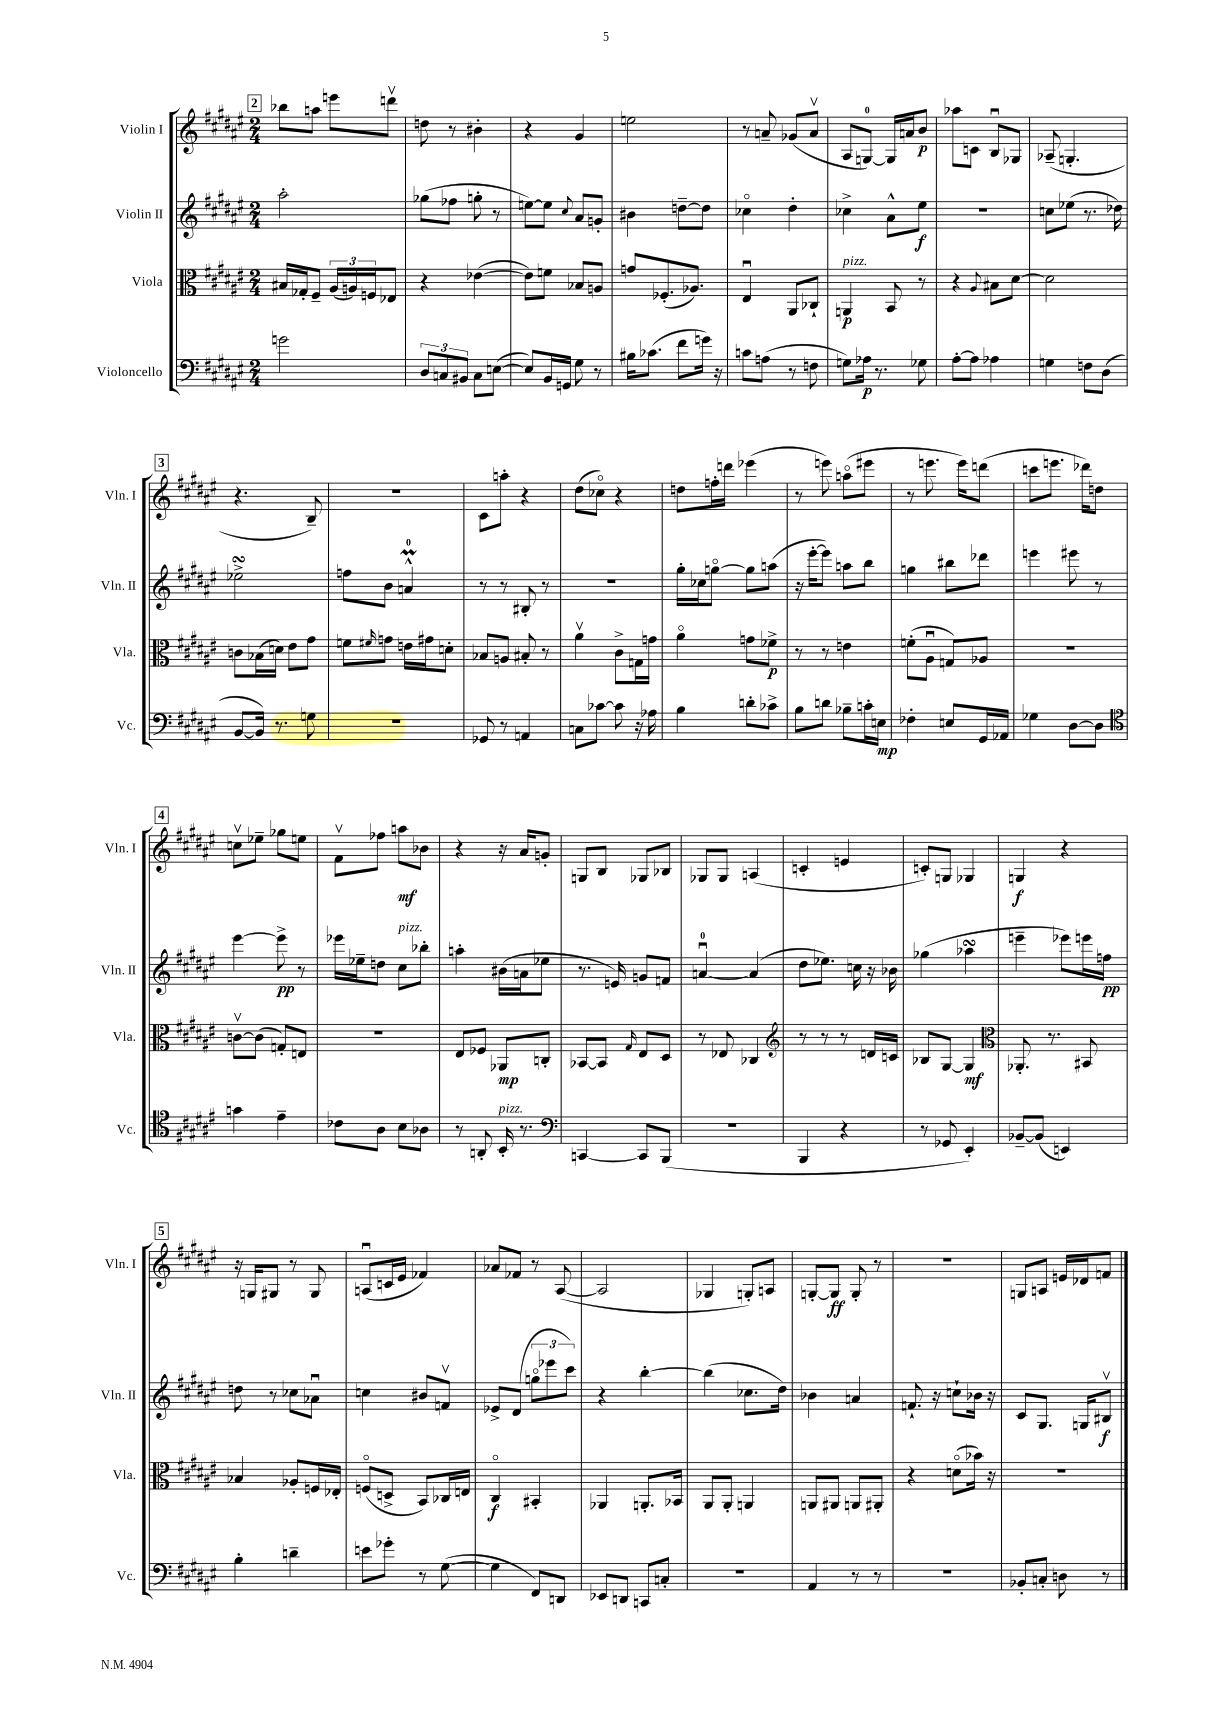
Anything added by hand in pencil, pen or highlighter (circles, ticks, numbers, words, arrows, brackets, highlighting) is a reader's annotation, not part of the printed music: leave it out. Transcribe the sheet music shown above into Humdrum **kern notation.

**kern	**kern	**kern	**kern
*staff4	*staff3	*staff2	*staff1
*clefF4	*clefC3	*clefG2	*clefG2
*k[f#c#g#d#a#e#]	*k[f#c#g#d#a#e#]	*k[f#c#g#d#a#e#]	*k[f#c#g#d#a#e#]
*M2/4	*M2/4	*M2/4	*M2/4
2g	16B#	2aa#'	8bb-
.	16G-'	.	.
.	8F#~	.	8aa
.	(24A#	.	8eee
.	24A)	.	.
.	24F	.	.
.	8E-	.	8dddv
=	=	=	=
12D#	4r	(8gg-	8dd
12C	.	.	.
.	.	8ff-	8r
12BB#	.	.	.
8C	([4e-	8gg'	4b#'
([8E	.	8r	.
=	=	=	=
8E])	8e-])	[8ee)	4r
16BB	8f	8ee]	.
16GG	.	.	.
.	.	8qqcc#	.
8G#	8B-	8a#	4g#
8r	8A	8g'	.
=	=	=	=
16B#	8g	4b#	2ee
(8.c-	.	.	.
.	(8.F-'	.	.
8f#	.	[8dd~	.
.	8.A-)	.	.
16g)	.	8dd]	.
16r	.	.	.
=	=	=	=
8c	4E#u	4cc-o	8r
(8A	.	.	8a~
8r	8AA#	4dd#'	(8g-
8F	8C-`	.	8av
=	=	=	=
8G)	4AA	4cc-^	8A#
16A-	.	.	[8G)
8.r	.	.	.
.	8BB	8a#^^	16G]
.	.	.	16a
8G-	8r	8ee#	8b
=	=	=	=
[8A#'	4r	2r	8aa-
8A#]	.	.	8c
.	8qqA#	.	.
4A-	8B#	.	8Bu
.	[8d#	.	8G-
=	=	=	=
4G	2d#]	8cc	(8A-~
.	.	(8ee-	4.G'
8F	.	8.r	.
(8D#	.	.	.
.	.	16dd-)	.
=	=	=	=
[8BB	8c	2ee-^	4.r
16BB])	(16B-	.	.
8.r	16d)	.	.
.	8e#	.	.
8G	8g#	.	8B~)
=	=	=	=
2r	8f	8ff	2r
.	16qqf#	.	.
.	8g	8b	.
.	16e	4a^^	.
.	16g#	.	.
.	8d'	.	.
=	=	=	=
8GG-	8B-	8r	8c#
8r	8A	8r	8aa'
4AA	8B#'	8B#'	4r
.	8r	8r	.
=	=	=	=
8C	4a#v	2r	(8dd#
[8c-	.	.	8cc-o)
8c-]	8c#^	.	4r
16r	16G	.	.
16A-	16g	.	.
=	=	=	=
4B	4a#o	16gg#'	8dd
.	.	16cc-	.
.	.	[8ggo	16ff'
.	.	.	16ddd
8d'	8g	8gg]	(4eee-
8c-^	8f-^	(8aa	.
=	=	=	=
8B	8r	16r	8r
.	.	[16eee#'	.
8d	8r	8eee#])	8eee)
8B-~	4e	8aa	(8aao
16c'	.	8bb	8eee#
16E	.	.	.
=	=	=	=
4F-'	(8f'	4gg	8r
.	8A#u	.	8.eee
8E	8G)	8bb#	.
.	.	.	16eee)
16GG#	8A-	8ddd-	(8ddd
16AA-	.	.	.
=	=	=	=
4G-	2r	4eee	8ccc
.	.	.	8.eee
[8D#	.	8eee#	.
.	.	.	16ddd-)
8D#]	.	8r	8dd
=	=	=	=
*clefC4	*	*	*
4g	[8cv	[4eee#	8ccv
.	(8c]	.	8ee-~
4e#~	8G')	8eee#^]	8gg-
.	8E	8r	8ee
=	=	=	=
8c-	2r	16eee-	8f#v
.	.	16ee-~	.
8A#	.	8dd	8ff-
8B	.	8cc#	8aa
8A-	.	8bb-'	8b-
=	=	=	=
8r	8E#	4aa'	4r
8AA'	8F-	.	.
16BB'	8AA-	(16b#	16r
8.r	.	16a	16a#
.	8C'	8ee-	8g'
=	=	=	=
*clefF4	*	*	*
[4CC	[8BB-	8.r	8G
.	8BB-]	.	8B
.	.	16e)	.
.	16qqG#	.	.
8CC]	8E#	8g	8G-
(8BBB	8D#	8f	8B-
=	=	=	=
2r	8r	[4au	8G-
.	8E-	.	8G-
.	4C-	(4a]	(4A
=	=	=	=
*	*clefG2	*	*
4BBB	8r	8dd#	4c'
.	8r	8.ee-)	.
4r	8r	.	4e
.	.	16cc	.
.	16d	16r	.
.	16c	16b-	.
=	=	=	=
8r	8B-	(4gg-	8c')
8GG-	[8G#	.	8G
4EE#')	4G#]	4aa-	4G-
=	=	=	=
*	*clefC3	*	*
[8BB-~	8.AA-'	4eee~	4G
(8BB-]	.	.	.
.	8.r	.	.
4EE)	.	8eee-)	4r
.	8BB#	16eee	.
.	.	16ff	.
=	=	=	=
4B'	4B-	8dd	16r
.	.	.	16G
.	.	8r	8G#
4d~	8A-'	8cc-	8r
.	16F	8a-u	8G#
.	16E-'	.	.
=	=	=	=
8e	(8Fo	4cc	(8Au
8g-'	8D^	.	16c
.	.	.	16e#
8r	8BB)	8b#	4f-)
([8G#	16C-	8fv	.
.	16E	.	.
=	=	=	=
4G#]	4C#o	8e-^	8a-
.	.	(8d#	8f-
8FF#)	4BB#'	12ggo	8r
.	.	12eee-	.
8DD	.	.	([8A#
.	.	12ccc#)	.
=	=	=	=
8EE-	4AA-	4r	2A#]
8DD	.	.	.
8CC	8.AA'	[4bb'	.
8C'	.	.	.
.	16BB-	.	.
=	=	=	=
2r	8AA#	(4bb]	4G-
.	8AA#'	.	.
.	4AA	8.cc-	8G')
.	.	.	8A
.	.	16dd#)	.
=	=	=	=
4AA#	8AA	4b-	[8G'
.	8AA#	.	8G]
8r	8AA	4a	8G'
8r	8AA#'	.	8r
=	=	=	=
2r	4r	8.f`	2r
.	.	16r	.
.	(8do	8cc`	.
.	16b-)	16b-	.
.	16r	16r	.
=	=	=	=
8BB-'	2r	8c#	8G
8C'	.	8.G#	8A
8D	.	.	16e
.	.	16G	16d-
8r	.	8B#v	8f
==	==	==	==
*-	*-	*-	*-
